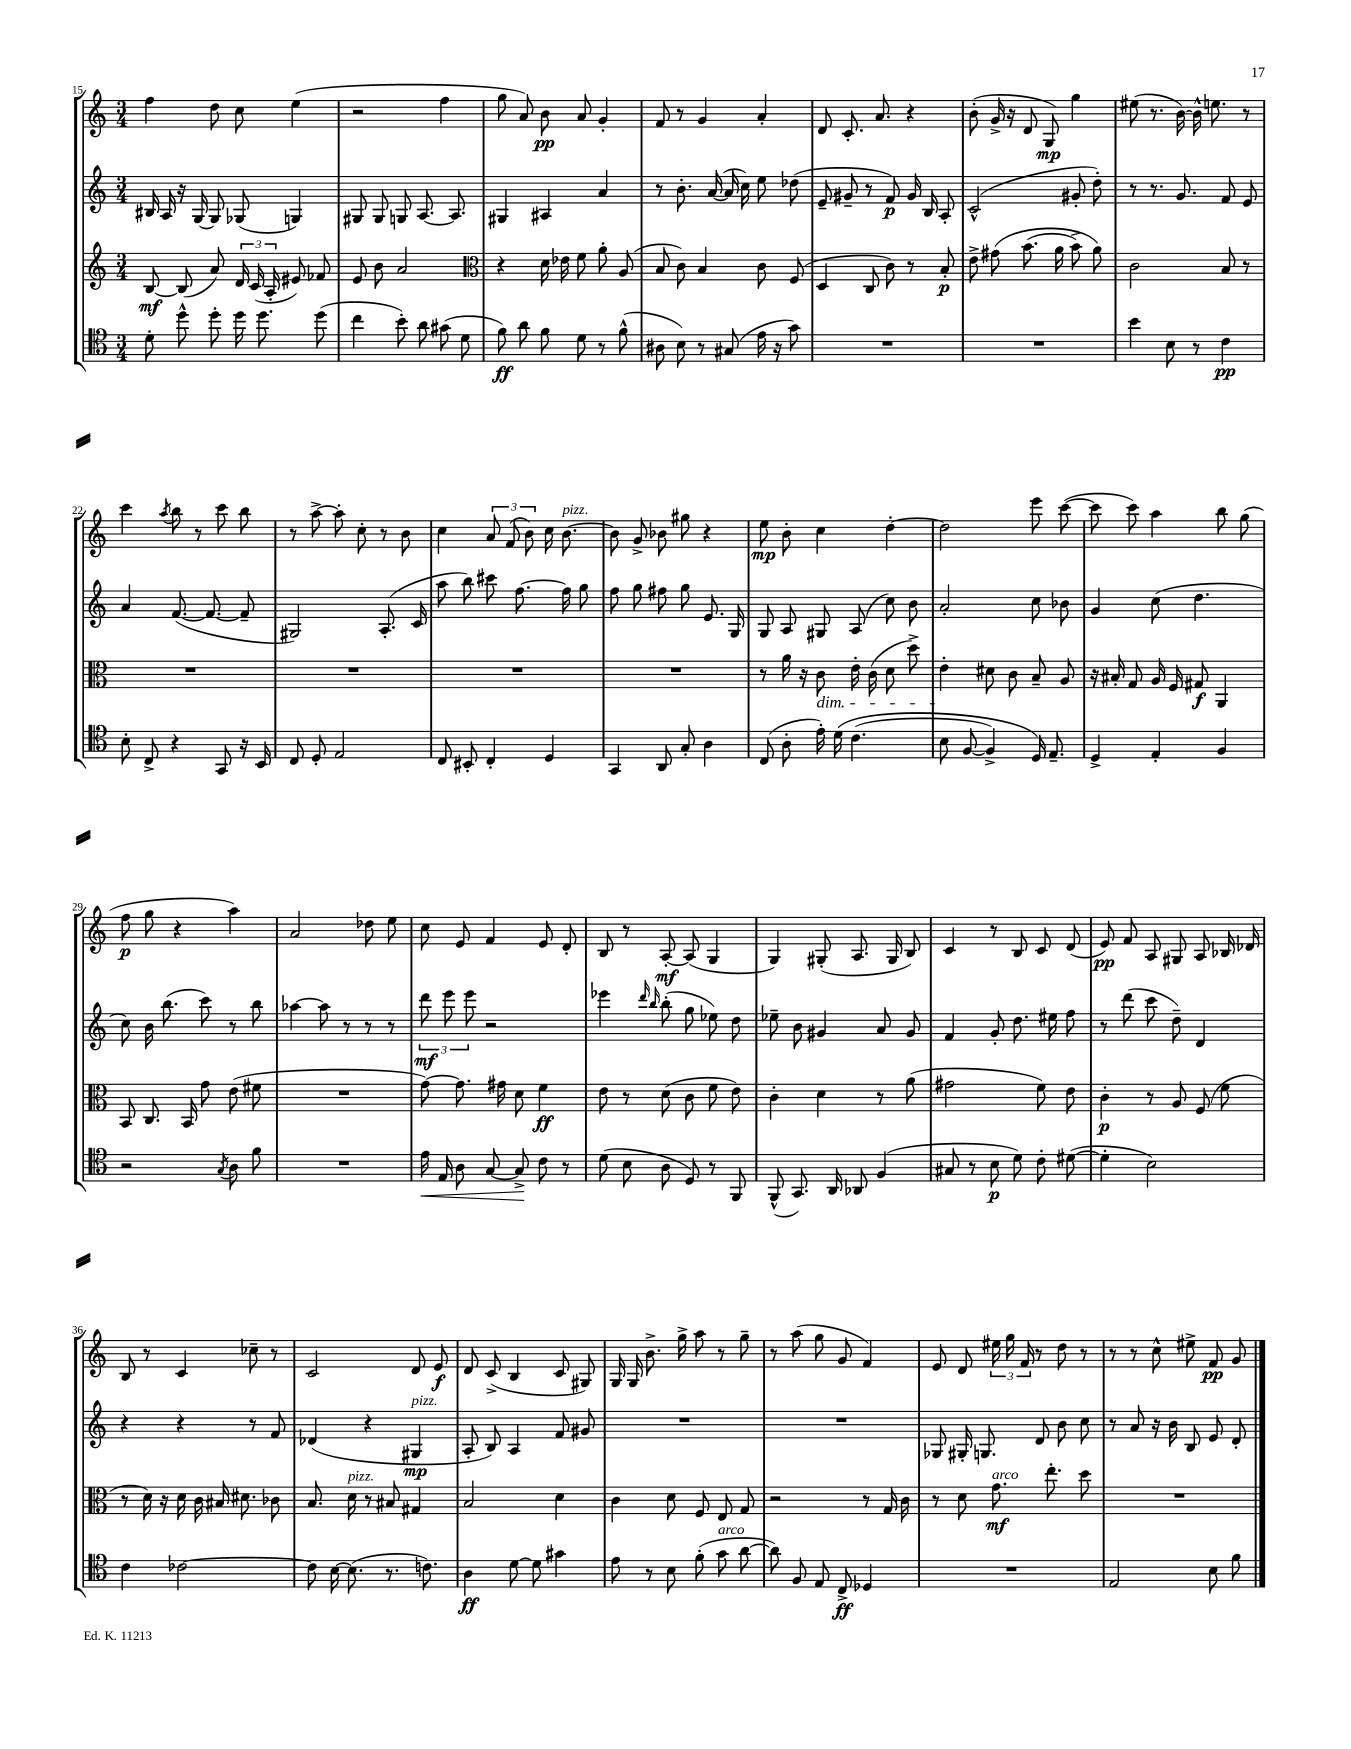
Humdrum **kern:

**kern	**kern	**kern	**kern
*staff4	*staff3	*staff2	*staff1
*clefC4	*clefG2	*clefG2	*clefG2
*k[]	*k[]	*k[]	*k[]
*M3/4	*M3/4	*M3/4	*M3/4
8d'	[8B	16B#	4ff
.	.	16A	.
8dd^^	(8B]	16r	.
.	.	[16G	.
8dd'	8a)	8G]	8dd
16dd	24d	(8G-	8cc
.	(24c	.	.
8.dd	.	.	.
.	24A'	.	.
.	8e#)	4G)	(4ee
(8dd	8f-	.	.
=	=	=	=
4cc	8e	8G#	2r
.	8b	8G#	.
8b')	2a	8G	.
8a	.	[8.A	.
(8g#	.	.	4ff
.	.	8.A]	.
8d	.	.	.
=	=	=	=
*	*clefC3	*	*
8f)	4r	4G#	8gg
8a	.	.	8a)
8f	16d	4A#	8b
.	16e-	.	.
8d	8f	.	8a
8r	8a'	4a	4g'
(8f^^	(8A	.	.
=	=	=	=
8A#	8B	8r	8f
8B)	8c)	8.b'	8r
8r	4B	.	4g
.	.	([16a	.
(8G#	.	16a]	.
.	.	16cc)	.
16e	8c	8ee	4a'
16r	.	.	.
8g)	(8F	(8dd-	.
=	=	=	=
2.r	4D	8e~	8d
.	.	8g#~	8.c'
.	8C	8r	.
.	.	.	8.a
.	8c)	8f)	.
.	8r	16g#	4r
.	.	16B	.
.	8B'	8A'	.
=	=	=	=
2.r	8e^	(2c^^	(8b'
.	&(8g#	.	16g^
.	.	.	16r
.	(8.b	.	8d
.	.	.	8G)
.	16a	.	.
.	8b^)	8g#'	4gg
.	8a&)	8dd')	.
=	=	=	=
4b	2c	8r	(8ee#
.	.	8.r	8.r
8B	.	.	.
.	.	8.g	[16b)
8r	.	.	16b^^]
.	.	.	8.ee
4c	8B	8f	.
.	8r	8e	8r
=	=	=	=
8B'	2.r	4a	4ccc
8C^	.	.	.
.	.	.	8qaa
4r	.	([8.f	8bb
.	.	.	8r
.	.	8.f_	.
8GG	.	.	8ccc
16r	.	8f~]	8bb
16BB	.	.	.
=	=	=	=
8C	2.r	2G#)	8r
8D'	.	.	[8aa^
2E	.	.	8aa']
.	.	.	8cc'
.	.	(8.A'	8r
.	.	.	8b
.	.	16c	.
=	=	=	=
8C	2.r	8aa	4cc
8BB#'	.	8bb)	.
4C'	.	8ccc#	12a
.	.	.	(12f
.	.	[8.ff	.
.	.	.	12b)
4D	.	.	16cc
.	.	16ff]	[8.b
.	.	8gg	.
=	=	=	=
4GG	2.r	8ff	8b]
.	.	8gg	8g^
8AA	.	8ff#	8b-
8G'	.	8gg	8gg#
4A	.	8.e	4r
.	.	16G	.
=	=	=	=
(8C	8r	8G	8ee
8A'	16a	8A	8b'
.	16r	.	.
16e')	8c	8G#	4cc
&(16d	.	.	.
(4.c	16e'	(8A	.
.	(16c	.	.
.	8d	8cc)	[4dd'
.	8dd^)	8b	.
=	=	=	=
8B	4e'	2a'	2dd]
[8F	.	.	.
4F^])	8d#	.	.
.	8c	.	.
16D&)	8B~	8cc	8eee
8.E~	.	.	.
.	8A	8b-	([8ccc
=	=	=	=
4D^	16r	4g	8ccc]
.	16B#'	.	.
.	8G	.	8ccc)
4E'	16A	(8cc	4aa
.	16F	.	.
.	8G#	4.dd	.
4F	4AA	.	8bb
.	.	.	(8gg
=	=	=	=
2r	8BB	8cc)	8ff
.	8.C	16b	8gg
.	.	(8.bb	.
.	.	.	4r
.	16BB	.	.
.	8g	8ccc)	.
8qG	.	.	.
8A	(8e	8r	4aa)
8f	8f#	8bb	.
=	=	=	=
2.r	2.r	[4aa-	2a
.	.	8aa-]	.
.	.	8r	.
.	.	8r	8dd-
.	.	8r	8ee
=	=	=	=
16e	[8g)	12ddd	8cc
16E	.	.	.
.	.	12eee	.
8A	8.g]	.	8e
.	.	12eee	.
[8G	.	2r	4f
.	16g#	.	.
8G^]	8d	.	.
8c	4f	.	8e
8r	.	.	8d'
=	=	=	=
(8d	8e	4eee-	8B
8B	8r	.	8r
.	.	16qqddd	.
.	.	16qqbb	.
8A	(8d	(8bb'	[8A'
8D)	8c	8gg	(8A]
8r	8f	8ee-)	4G
8FF	8e)	8dd	.
=	=	=	=
(8FF^^	4c'	8ee-~	4G)
8.GG)	.	8b	.
.	4d	4g#	(8G#'
16AA	.	.	.
8AA-	.	.	8.A
(4F	8r	8a	.
.	.	.	16G#
.	(8a	8g#	8B)
=	=	=	=
8G#	2g#	4f	4c
8r	.	.	.
8B	.	8g'	8r
8d)	.	8.dd	8B
8c'	8f)	.	8c
.	.	16ee#	.
([8d#	8e	8ff	(8d
=	=	=	=
4d#']	4c'	8r	8e)
.	.	(8ddd	8f
2B)	8r	8ccc	8A
.	8A	8dd~)	8G#
.	(8F	4d	8A
.	8f	.	16B-
.	.	.	16d-
=	=	=	=
4c	8r	4r	8B
.	16d)	.	8r
.	16r	.	.
[2c-	16d	4r	4c
.	16c	.	.
.	16B#	.	.
.	8.d#	.	.
.	.	8r	8cc-~
.	8c-	8f	8r
=	=	=	=
8c-]	8.B	(4d-	2c
[16B	.	.	.
(8.B]	16d	.	.
.	8r	4r	.
8.r	8B#	.	.
.	4G#	4G#	8d
8.c)	.	.	.
.	.	.	8e
=	=	=	=
4A	2B	8A'	8d
.	.	8B)	(8c^
[8d	.	4A	4B
8d]	.	.	.
4g#	4d	8f	8c
.	.	8g#	8G#)
=	=	=	=
8e	4c	2.r	16G
.	.	.	16G
8r	.	.	8.b^
8B	8d	.	.
.	.	.	16gg^
(8f'	8F	.	8aa
8g	8E	.	8r
[8a	8G	.	8gg~
=	=	=	=
8a])	2r	2.r	8r
8F	.	.	(8aa
8E	.	.	8gg
8C^	.	.	8g
4D-	8r	.	4f)
.	16G	.	.
.	16c	.	.
=	=	=	=
2.r	8r	8G-	8e
.	8d	16G#'	8d
.	.	8.G	.
.	8.g	.	24ee#
.	.	.	24gg
.	.	.	24f
.	.	8d	8r
.	8.ee'	.	.
.	.	8b	8dd
.	8dd	8cc	8r
=	=	=	=
2E	2.r	8r	8r
.	.	8a	8r
.	.	16r	8cc^^
.	.	16b	.
.	.	8B	8ee#^
8B	.	8e	8f
8f	.	8d'	8g
==	==	==	==
*-	*-	*-	*-
